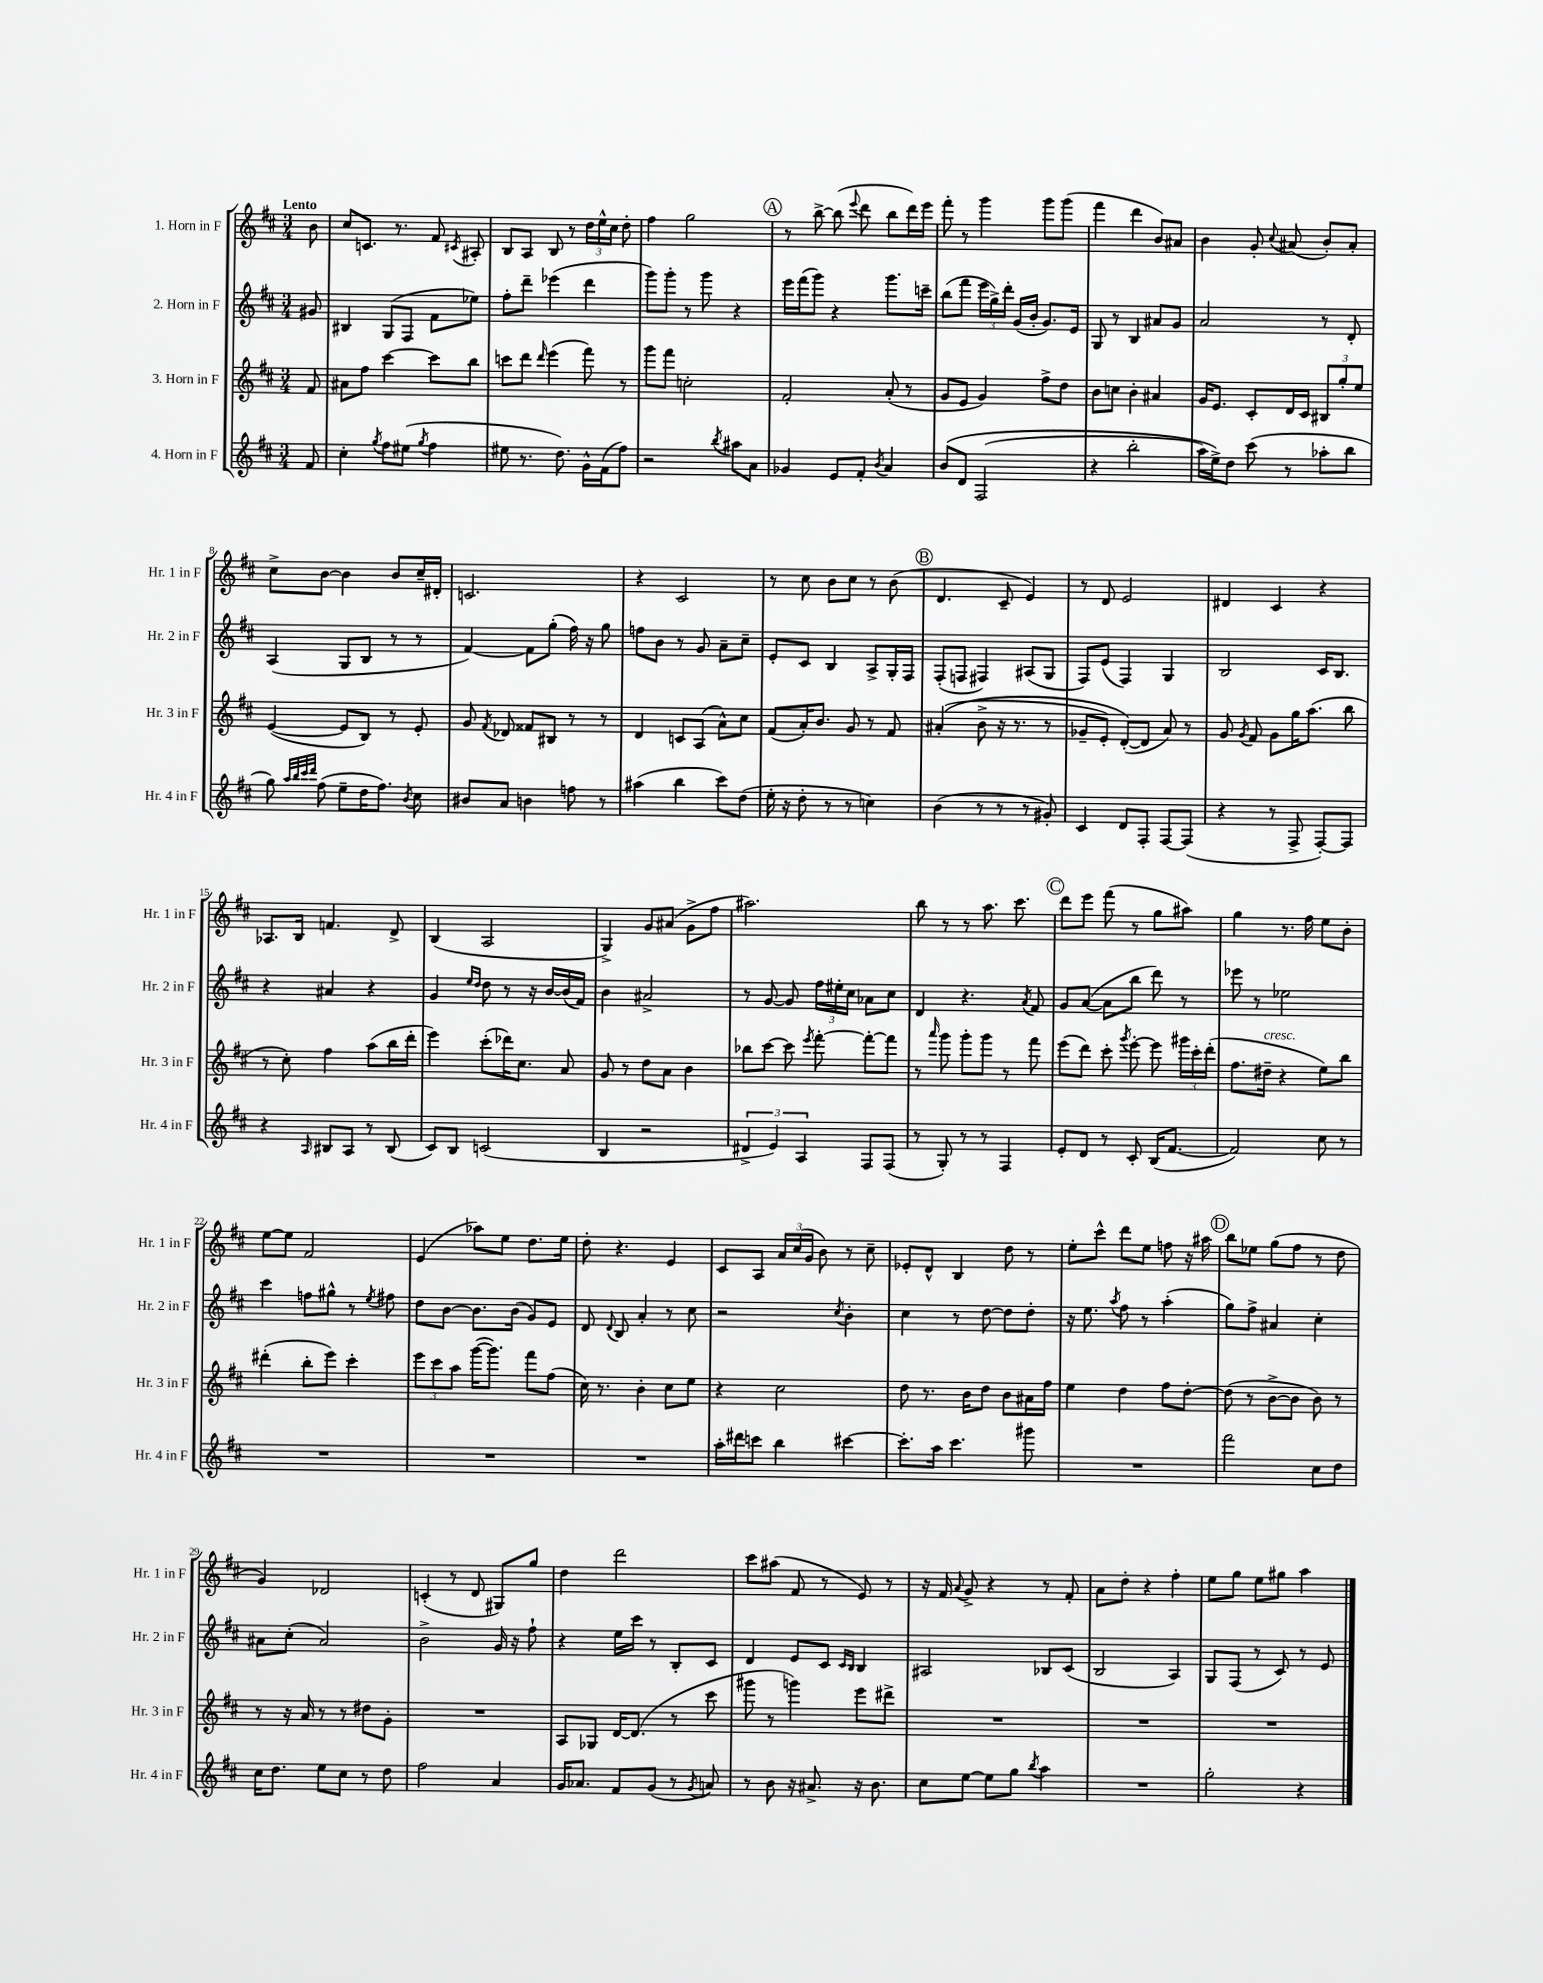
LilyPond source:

<<
\new StaffGroup <<
\new Staff = "s0" \with { instrumentName = "1. Horn in F" shortInstrumentName = "Hr. 1 in F" } {
    \clef treble \key d \major \numericTimeSignature \time 3/4 \partial 8 \tempo "Lento"
    \autoBeamOff b'8 |
    cis''8[ c'8.] r8. fis'8 \acciaccatura { cis'8 } ais8-. |
    b8[ a8] b8 r8 \tuplet 3/2 { d''16[ e''16-^ cis''16] } d''8-. |
    fis''4 g''2 |
    \mark \markup { \circle "A" } r8 b''8~-> b''8( \appoggiatura { e'''8 } d'''8 b''8[ d'''16) e'''16] |
    fis'''8-. r8 g'''4 g'''8[ g'''8]( |
    fis'''4 d'''4 b'8[) ais'8] |
    b'4 g'8-. \appoggiatura { cis''8 } ais'8( b'8[-.) ais'8]-. |
    cis''8[-> b'8]~ b'4 b'8[ cis''16-- dis'16]-. |
    c'2. |
    r4 cis'2 |
    r8 cis''8 b'8[ cis''8] r8 b'8( |
    \mark \markup { \circle "B" } d'4. cis'8-- e'4) |
    r8 d'8 e'2 |
    dis'4 cis'4 r4 |
    aes8.[ b16] f'4. d'8-> |
    b4( a2 |
    g4->) g'8[ ais'8]( g'8[-> fis''8] |
    ais''2.) |
    b''8 r8 r8 a''8. cis'''8. |
    \mark \markup { \circle "C" } d'''8[ e'''8] fis'''8( r8 g''8[ ais''8]) |
    g''4 r8. fis''16 e''8[ b'8]-. |
    e''8[~ e''8] fis'2 |
    e'4( aes''8[) e''8] d''8.[ e''16] |
    d''8-. r4. e'4 |
    cis'8[ a8] \tuplet 3/2 { a'16[ cis''16( g'16] } b'8) r8 cis''8-- |
    ees'8[-. d'8]-^ b4 d''8 r8 |
    e''8[-. cis'''8]-^ d'''8[ e''8] f''8 r16 ais''16 |
    \mark \markup { \circle "D" } b''8[ ees''8] g''8[( fis''8] r8 d''8 |
    g'4) des'2 |
    c'4-.( r8 d'8 gis8[) g''8] |
    d''4 d'''2 |
    cis'''8[ ais''8]( fis'8 r8 e'8) r8 |
    r16 fis'16 \appoggiatura { a'8 } g'8-> r4 r8 fis'8-. |
    a'8[ d''8]-. r4 fis''4-. |
    e''8[ g''8] e''8[ gis''8] a''4 \bar "|." |
}
\new Staff = "s1" \with { instrumentName = "2. Horn in F" shortInstrumentName = "Hr. 2 in F" } {
    \clef treble \key d \major \numericTimeSignature \time 3/4 \partial 8
    \autoBeamOff gis'8 |
    bis4 g8[( fis8] fis'8[ ees''8]) |
    fis''8[-. d'''8]-- ees'''4( d'''4 |
    g'''8[) g'''8]-. r8 g'''8 r4 |
    \mark \markup { \circle "A" } e'''16[ fis'''16( g'''8]) r4 g'''8.[ c'''16]-- |
    b''8[( fis'''8] \tuplet 3/2 { e'''16[ g''16->) d'''16]-. } g'16[( b'16]-. g'8.[) e'16] |
    g8 r8 b4 ais'8[ g'8] |
    a'2 r8 d'8-. |
    a4( g8[ b8] r8 r8 |
    fis'4~) fis'8[ g''8]-.( fis''16) r16 g''8 |
    f''8[ b'8] r8 g'8 a'8[-- cis''8]-- |
    e'8[-. cis'8] b4 a8[-> g16-. fis16] |
    \mark \markup { \circle "B" } fis8[-.( f8] fis4) ais8[( g8] |
    fis8[) e'8]( fis4) g4 |
    b2 cis'16[ b8.] |
    r4 ais'4 r4 |
    g'4 \grace { e''16[ d''16] } d''8 r8 r16 b'16[~ b'16( fis'16]) |
    b'4 ais'2-> |
    r8 g'8~ g'8 \tuplet 3/2 { fis''16[ eis''16-. cis''16] } aes'8[ cis''8] |
    d'4 r4. \acciaccatura { a'8 } fis'8 |
    \mark \markup { \circle "C" } g'8[ a'8]~( a'8[ b''8] d'''8) r8 |
    ees'''8 r8 ees''2 |
    cis'''4 f''8[ gis''8]-^ r8 \acciaccatura { e''8 } fis''8 |
    d''8[ b'8]~ b'8.[ b'16]( g'8[) e'8] |
    d'8 \appoggiatura { d'8 } b8 a'4-. r8 cis''8 |
    r2 \acciaccatura { cis''8 } b'4-. |
    cis''4 r8 d''8~ d''8[ d''8]-. |
    r16 e''8. \acciaccatura { a''8 } fis''8 r8 a''4-.( |
    \mark \markup { \circle "D" } g''8[) fis''8]-> ais'4 cis''4-. |
    ais'8[ cis''8]-.( ais'2) |
    b'2-> g'16 r16 fis''8-! |
    r4 e''16[ cis'''16] r8 b8[-. cis'8] |
    d'4 e'8[ cis'8] \grace { cis'16[ b16] } b4 |
    ais2 bes8[ cis'8]( |
    b2 a4) |
    g8[ fis8]( r8 cis'8) r8 e'8 \bar "|." |
}
\new Staff = "s2" \with { instrumentName = "3. Horn in F" shortInstrumentName = "Hr. 3 in F" } {
    \clef treble \key d \major \numericTimeSignature \time 3/4 \partial 8
    \autoBeamOff fis'8 |
    ais'8[ fis''8] cis'''4~ cis'''8[ b''8] |
    c'''8[ d'''8] \grace { d'''16 } e'''4( fis'''8) r8 |
    g'''8[ fis'''8] c''2-. |
    \mark \markup { \circle "A" } fis'2-. a'8-.( r8 |
    g'8[ e'8] g'4) fis''8[-> d''8] |
    b'8[ c''8] b'4-. ais'4 |
    g'16[ e'8.] cis'8[-. d'16 cis'16] \tuplet 3/2 { bis8[ g''8-. e''8] } |
    e'4~( e'8[ b8]) r8 e'8-. |
    g'8 \acciaccatura { fis'8 } des'8 fisis'8[ bis8] r8 r8 |
    d'4 c'8[ a8]( a'8[-^) cis''8] |
    fis'8[( a'16-.) b'8.] g'8 r8 fis'8 |
    \mark \markup { \circle "B" } ais'4-.(\( b'8-> r16 r8. r8 |
    ges'8[-- e'8]-.) d'8[~-.(\) d'8] a'8) r8 |
    g'8 \acciaccatura { g'8 } fis'8 g'8[ g''16 a''8.]( b''8 |
    r8 cis''8-.) fis''4 a''8[( b''16 d'''16]-. |
    e'''4) cis'''8[-.( des'''16) cis''8.] a'8 |
    g'8 r8 d''8[ a'8] b'4 |
    bes''8[ cis'''8]~ cis'''8 \acciaccatura { e'''8 } fis'''8~-. fis'''8[~-. fis'''8] |
    r8 \grace { a'''16 } g'''8 g'''8[-. g'''8] r8 fis'''8 |
    \mark \markup { \circle "C" } e'''8[( d'''8]) cis'''8-. \acciaccatura { g'''8 } e'''8~-. e'''8 \tuplet 3/2 { gis'''16[ cis'''16-. d'''16]-.( } |
    fis''8.[ dis''16]--^\markup { \italic "cresc." } r4 e''8[) b''8] |
    dis'''4-.( b''8[-. e'''8]) cis'''4-. |
    \tuplet 3/2 { e'''8[ cis'''8 a''8] } g'''16[~( g'''8.]) fis'''8[ fis''8]( |
    cis''16) r8. b'4-. cis''8[ e''8] |
    r4 cis''2 |
    d''8 r8. b'16[ d''8] b'8[ ais'16 fis''16] |
    e''4 d''4 fis''8[ d''8]~-. |
    \mark \markup { \circle "D" } d''8( r8 b'8[~-> b'8] b'8) r8 |
    r8 r16 a'16 r8 r8 dis''8[ g'8]-. |
    R2. |
    a8[ ges8] d'16[~ d'8.]( r8 cis'''8 |
    gis'''8 r8 g'''4) e'''8[ dis'''8]-> |
    R2. |
    R2. |
    R2. \bar "|." |
}
\new Staff = "s3" \with { instrumentName = "4. Horn in F" shortInstrumentName = "Hr. 4 in F" } {
    \clef treble \key d \major \numericTimeSignature \time 3/4 \partial 8
    \autoBeamOff fis'8 |
    cis''4-. \acciaccatura { g''8 } fis''8[ eis''8]( \acciaccatura { g''8 } fis''4 |
    eis''8 r8. d''8.) g'16[-^ fis'16( fis''8]) |
    r2 \acciaccatura { b''8 } ais''8[ a'8] |
    \mark \markup { \circle "A" } ges'4 e'8[ fis'8]-. \acciaccatura { b'8 } a'4 |
    b'8[\( d'8] fis2( |
    r4 b''2-. |
    a''16[) e''16->\) d''8] cis'''8( r8 aes''8[-. b''8] |
    g''8) \grace { a''32[ b''32 cis'''32 d'''32] } fis''8( e''8[-- d''16 fis''8.]) \acciaccatura { b'8 } cis''8 |
    bis'8[ a'8] b'4 f''8 r8 |
    ais''4( b''4 cis'''8[) d''8]( |
    e''16-. r16 d''8-. r8 r8 c''4) |
    \mark \markup { \circle "B" } b'4( r8 r8 r8 gis'8-.) |
    cis'4 d'8[ fis8]-. fis8[~ fis8]( |
    r4 r8 fis8-> fis8[~-.) fis8] |
    r4 \grace { a16 } bis8[ a8] r8 bis8( |
    cis'8[) b8] c'2( |
    b4 r2 |
    \tuplet 3/2 { dis'4-> e'4) a4 } fis8[ fis8]( |
    r8 g8-.) r8 r8 fis4 |
    \mark \markup { \circle "C" } e'8[-. d'8] r8 cis'8-. b16[( fis'8.]~ |
    fis'2) cis''8 r8 |
    R2. |
    R2. |
    R2. |
    a''16[-. dis'''16 c'''8] b''4 cis'''4~ |
    cis'''8.[-. a''16] cis'''4. gis'''8 |
    R2. |
    \mark \markup { \circle "D" } fis'''2 cis''8[ d''8] |
    cis''16[ d''8.] e''8[ cis''8] r8 d''8 |
    fis''2 a'4 |
    g'16[ aes'8.] fis'8[ g'8]( r8 \acciaccatura { g'8 } a'8) |
    r8 b'8 r16 ais'8.-> r16 b'8. |
    cis''8[ e''8]~ e''8[ g''8] \acciaccatura { b''8 } a''4 |
    R2. |
    g''2-. r4 \bar "|." |
}
>>
>>
